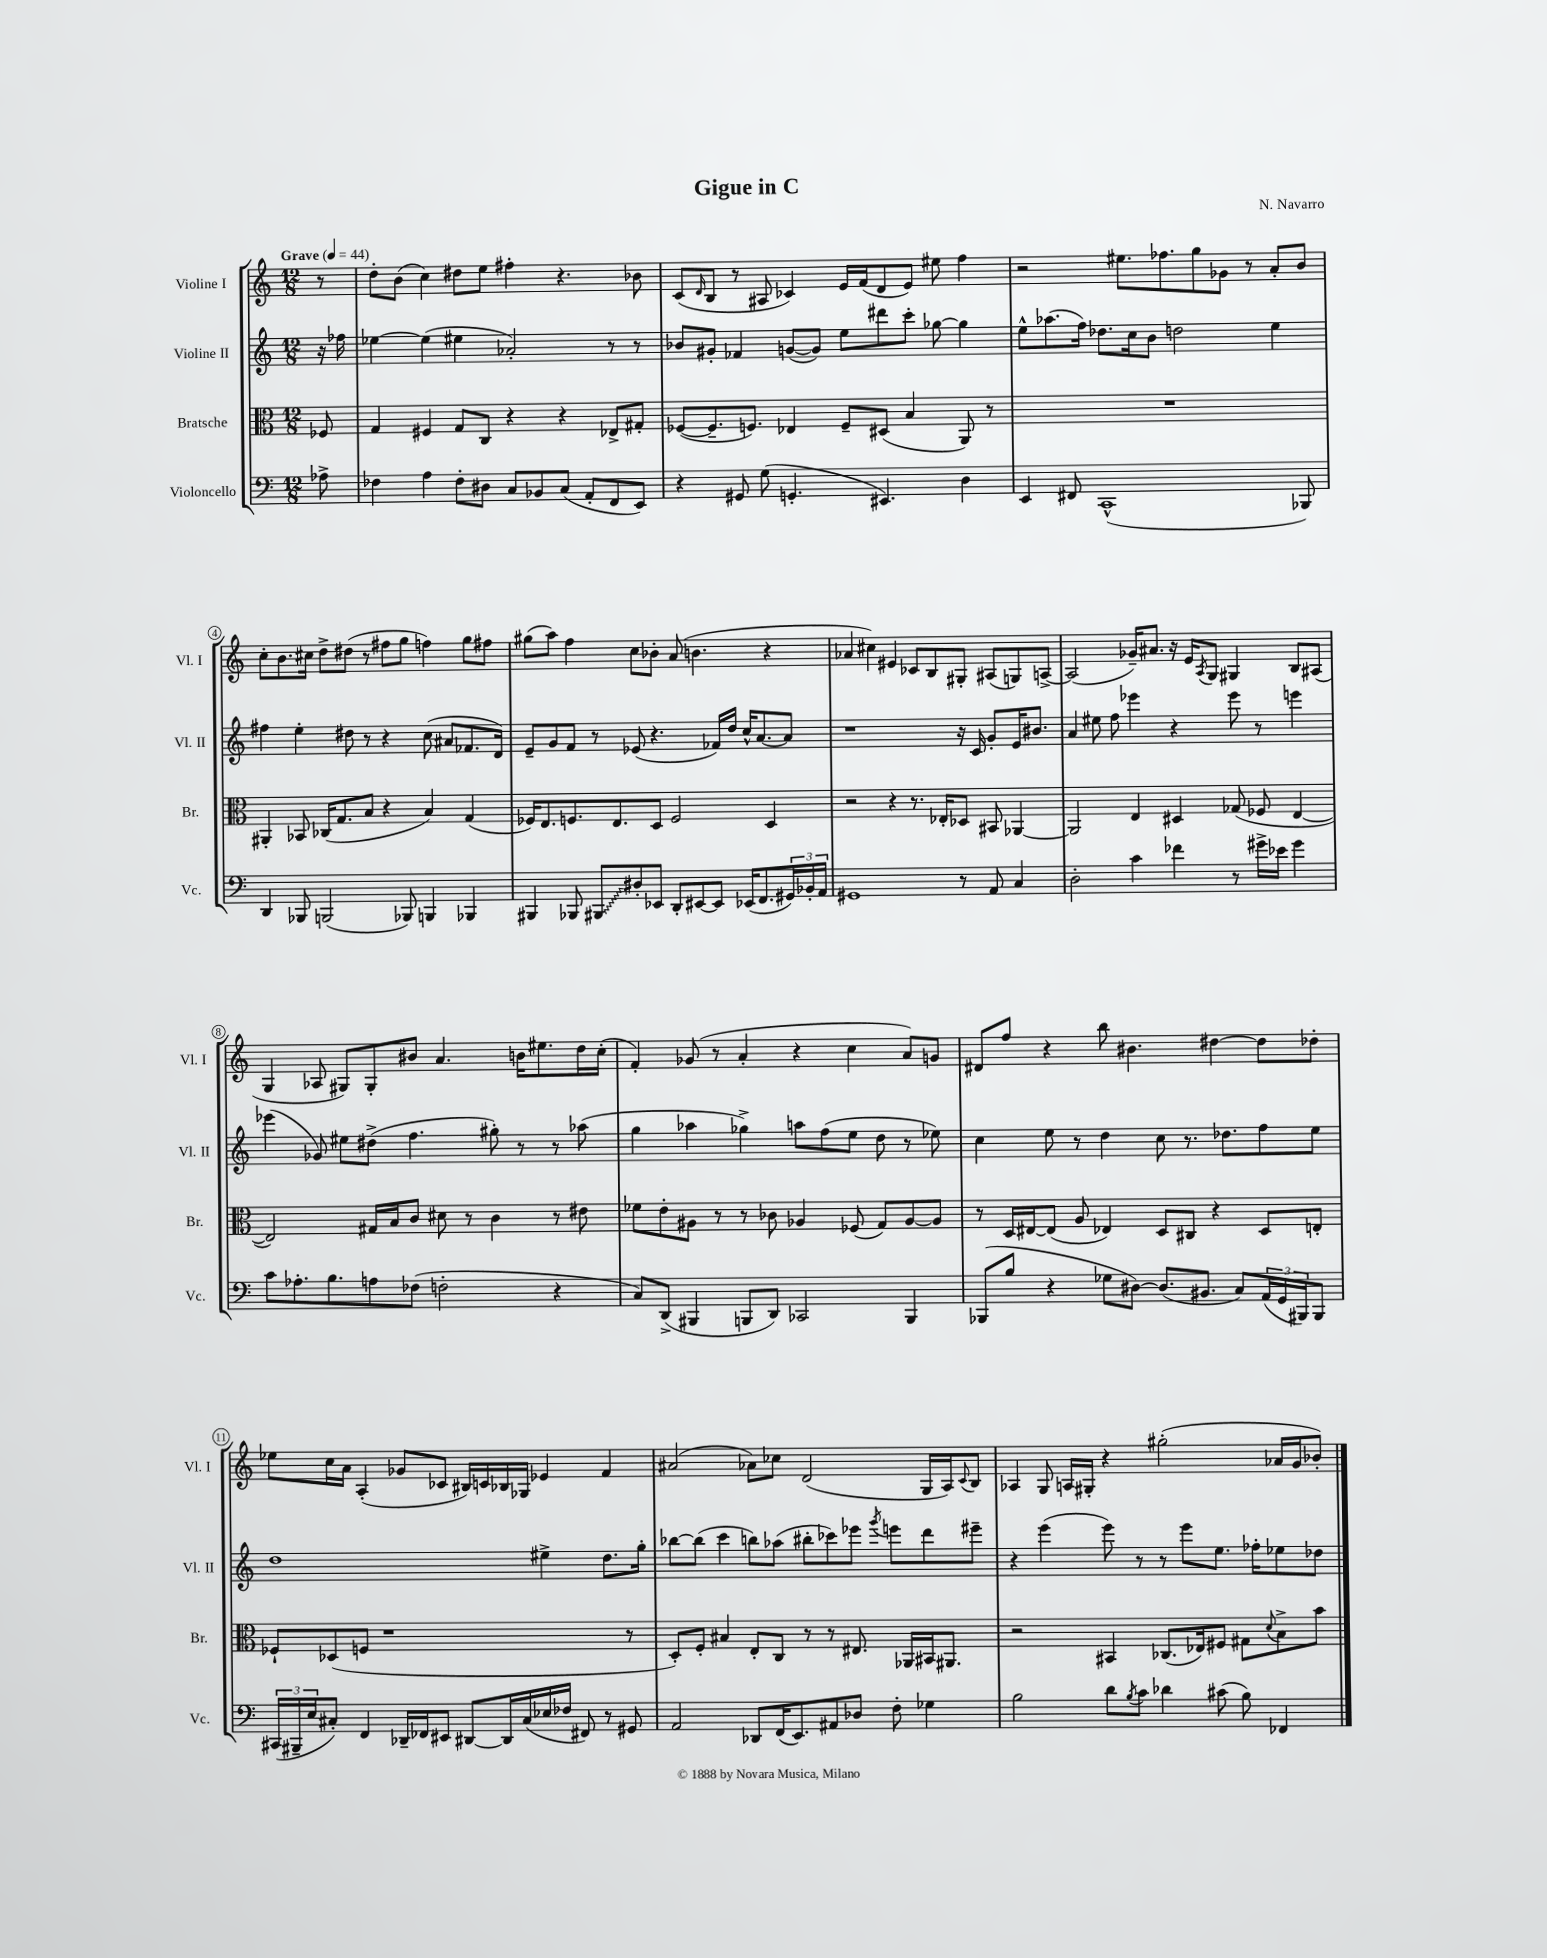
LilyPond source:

\header { title = "Gigue in C" composer = "N. Navarro" }
<<
\new StaffGroup <<
\new Staff = "s0" \with { instrumentName = "Violine I" shortInstrumentName = "Vl. I" } {
    \clef treble \key c \major \numericTimeSignature \time 12/8 \partial 8 \tempo "Grave" 4 = 44
    r8 |
    d''8-. b'8( c''4) dis''8 e''8 fis''4-. r4. bes'8 |
    c'8( \grace { d'16 } b8 r8 ais8 ces'4) e'16 f'16( d'8 e'8) eis''8 f''4 |
    r2 eis''8. fes''8. g''8 ges'8 r8 a'8-. b'8 |
    c''8-. b'8. cis''16 d''8-> dis''8( r8 fis''8 g''8 f''4) g''8 fis''8 |
    gis''8( a''8) f''4 c''8 bes'8-. a'8( b'4. r4 |
    aes'4 cis''4) eis'4 ces'8 b8 gis8-. ais8( g8) a8~-> |
    a2( ges'16--) ais'8. r16 e'16 \acciaccatura { a8 } g8 gis4 b8 ais8( |
    g4 aes8 gis8) gis8-. bis'8 a'4. b'16 eis''8. d''16 c''16-.( |
    f'4-.) ges'8( r8 a'4-. r4 c''4 a'8) g'8 |
    dis'8 f''8 r4 b''8 bis'4. dis''4~ dis''8 des''8-. |
    ees''8 c''16 a'16 a4-.( ges'8 ces'8 bis16) c'16 bes16 ges16 ees'4 f'4 |
    ais'2( aes'8) ces''8 d'2( g16 a16) \appoggiatura { c'8 } b8 |
    aes4 g8 a16 gis16-. r4 gis''2-.( aes'16 g'16 bes'8-.) \bar "|." |
}
\new Staff = "s1" \with { instrumentName = "Violine II" shortInstrumentName = "Vl. II" } {
    \clef treble \key c \major \numericTimeSignature \time 12/8 \partial 8
    r16 fes''16 |
    ees''4~ ees''4( eis''4 aes'2-.) r8 r8 |
    bes'8 gis'8-. fes'4 g'8~( g'8) e''8 dis'''8 c'''8-. ges''8~ ges''4 |
    e''8-^ aes''8.( f''16) des''8. c''16 b'8 d''2 e''4 |
    fis''4 e''4-. dis''8 r8 r4 c''8( ais'8 fes'8. d'16) |
    e'8-- g'8 f'8 r8 ees'8( r4. fes'16) d''16 c''16-^ a'8.~ a'8 |
    r1 r16 c'16 g'8-. e'16 bis'8. |
    a'4 eis''8 f''8 ees'''4 r4 ees'''8 r8 e'''4 |
    ees'''4( ges'8) eis''8 dis''8->( f''4. gis''8-.) r8 r8 aes''8( |
    g''4 aes''4 ges''4->) a''8 f''8( e''8 d''8 r8 ees''8) |
    c''4 e''8 r8 d''4 c''8 r8. des''8. f''8 e''8 |
    d''1 eis''4-> d''8. g''16-. |
    bes''8~ bes''8( c'''4 b''8) aes''8( bis''8-. ces'''8) ees'''8 \acciaccatura { g'''8 } e'''8 d'''8 eis'''8-- |
    r4 e'''4( e'''8) r8 r8 e'''8 e''8. fes''16-. ees''8 des''8 \bar "|." |
}
\new Staff = "s2" \with { instrumentName = "Bratsche" shortInstrumentName = "Br." } {
    \clef alto \key c \major \numericTimeSignature \time 12/8 \partial 8
    fes8 |
    g4 fis4 g8 c8 r4 r4 ees8-> gis8-. |
    fes8~( fes8.-- f8.) ees4 f8-- dis8( b4 a,8) r8 |
    R1. |
    ais,4-. bes,8 ces16( g8. b8 r4 b4) g4( |
    fes16) e8. f8. e8. d8 f2 d4 |
    r2 r4 r8. ees16-. des8 bis,8 aes,4~ |
    aes,2 e4 dis4 ges8( fes8 e4~ |
    e2) gis16 b16 c'8 dis'8 r8 c'4 r8 eis'8 |
    fes'8 e'8-. ais8 r8 r8 ces'8 aes4 fes8( g8) aes8~ aes8 |
    r8 d16 eis16~ eis8( a8 ees4) d8 cis8 r4 d8 e8-. |
    fes8-! des8( f8 r1 r8 |
    d8-.) f8-. bis4 e8-. c8 r8 r8 eis8. aes,16 bis,16 ais,8. |
    r2 bis,4 ces8.( ees16) fis8 gis8 \appoggiatura { d'8 } b8-> b'8 \bar "|." |
}
\new Staff = "s3" \with { instrumentName = "Violoncello" shortInstrumentName = "Vc." } {
    \clef bass \key c \major \numericTimeSignature \time 12/8 \partial 8
    aes8-> |
    fes4 a4 fes8-. dis8 c8 bes,8 c8( a,8-. f,8 e,8) |
    r4 gis,8 g8( g,4.-. eis,4.) d4 |
    e,4 fis,8 c,1-^( bes,,8) |
    d,4 bes,,8 b,,2( bes,,8) b,,4 bes,,4 |
    bis,,4 bes,,8 \once \override Glissando.style = #'zigzag bis,,8\glissando dis8-. ees,8 d,8-. eis,8~ eis,8 ees,16( f,8. \tuplet 3/2 { gis,16) bes,16-. a,16 } |
    gis,1 r8 a,8 c4 |
    d2-. c'4 fes'4 r8 gis'16-> ees'16 gis'4 |
    c'8 aes8.-. b8. a8 fes8( f2-. r4 |
    c8) d,8->( bis,,4 b,,8 d,8) ces,2 b,,4 |
    bes,,8( b8 r4 ges8 dis8~) dis8.( bis,8. c8) \tuplet 3/2 { a,16( g,16 bis,,16) } bis,,8 |
    \tuplet 3/2 { cis,16( bis,,16-- e16 } cis8-.) f,4 des,16-- fes,16 eis,8 dis,8~ dis,16 cis16( ees16 fes16 fis,8) r8 gis,8 |
    a,2 des,8 f,16( e,8.) ais,8 des8 f8-. ges4 |
    b2 d'8 \acciaccatura { b8 } c'8 des'4 cis'8( b8) fes,4 \bar "|." |
}
>>
>>
\layout { \context { \Score \override BarNumber.stencil = #(make-stencil-circler 0.1 0.3 ly:text-interface::print) } }
